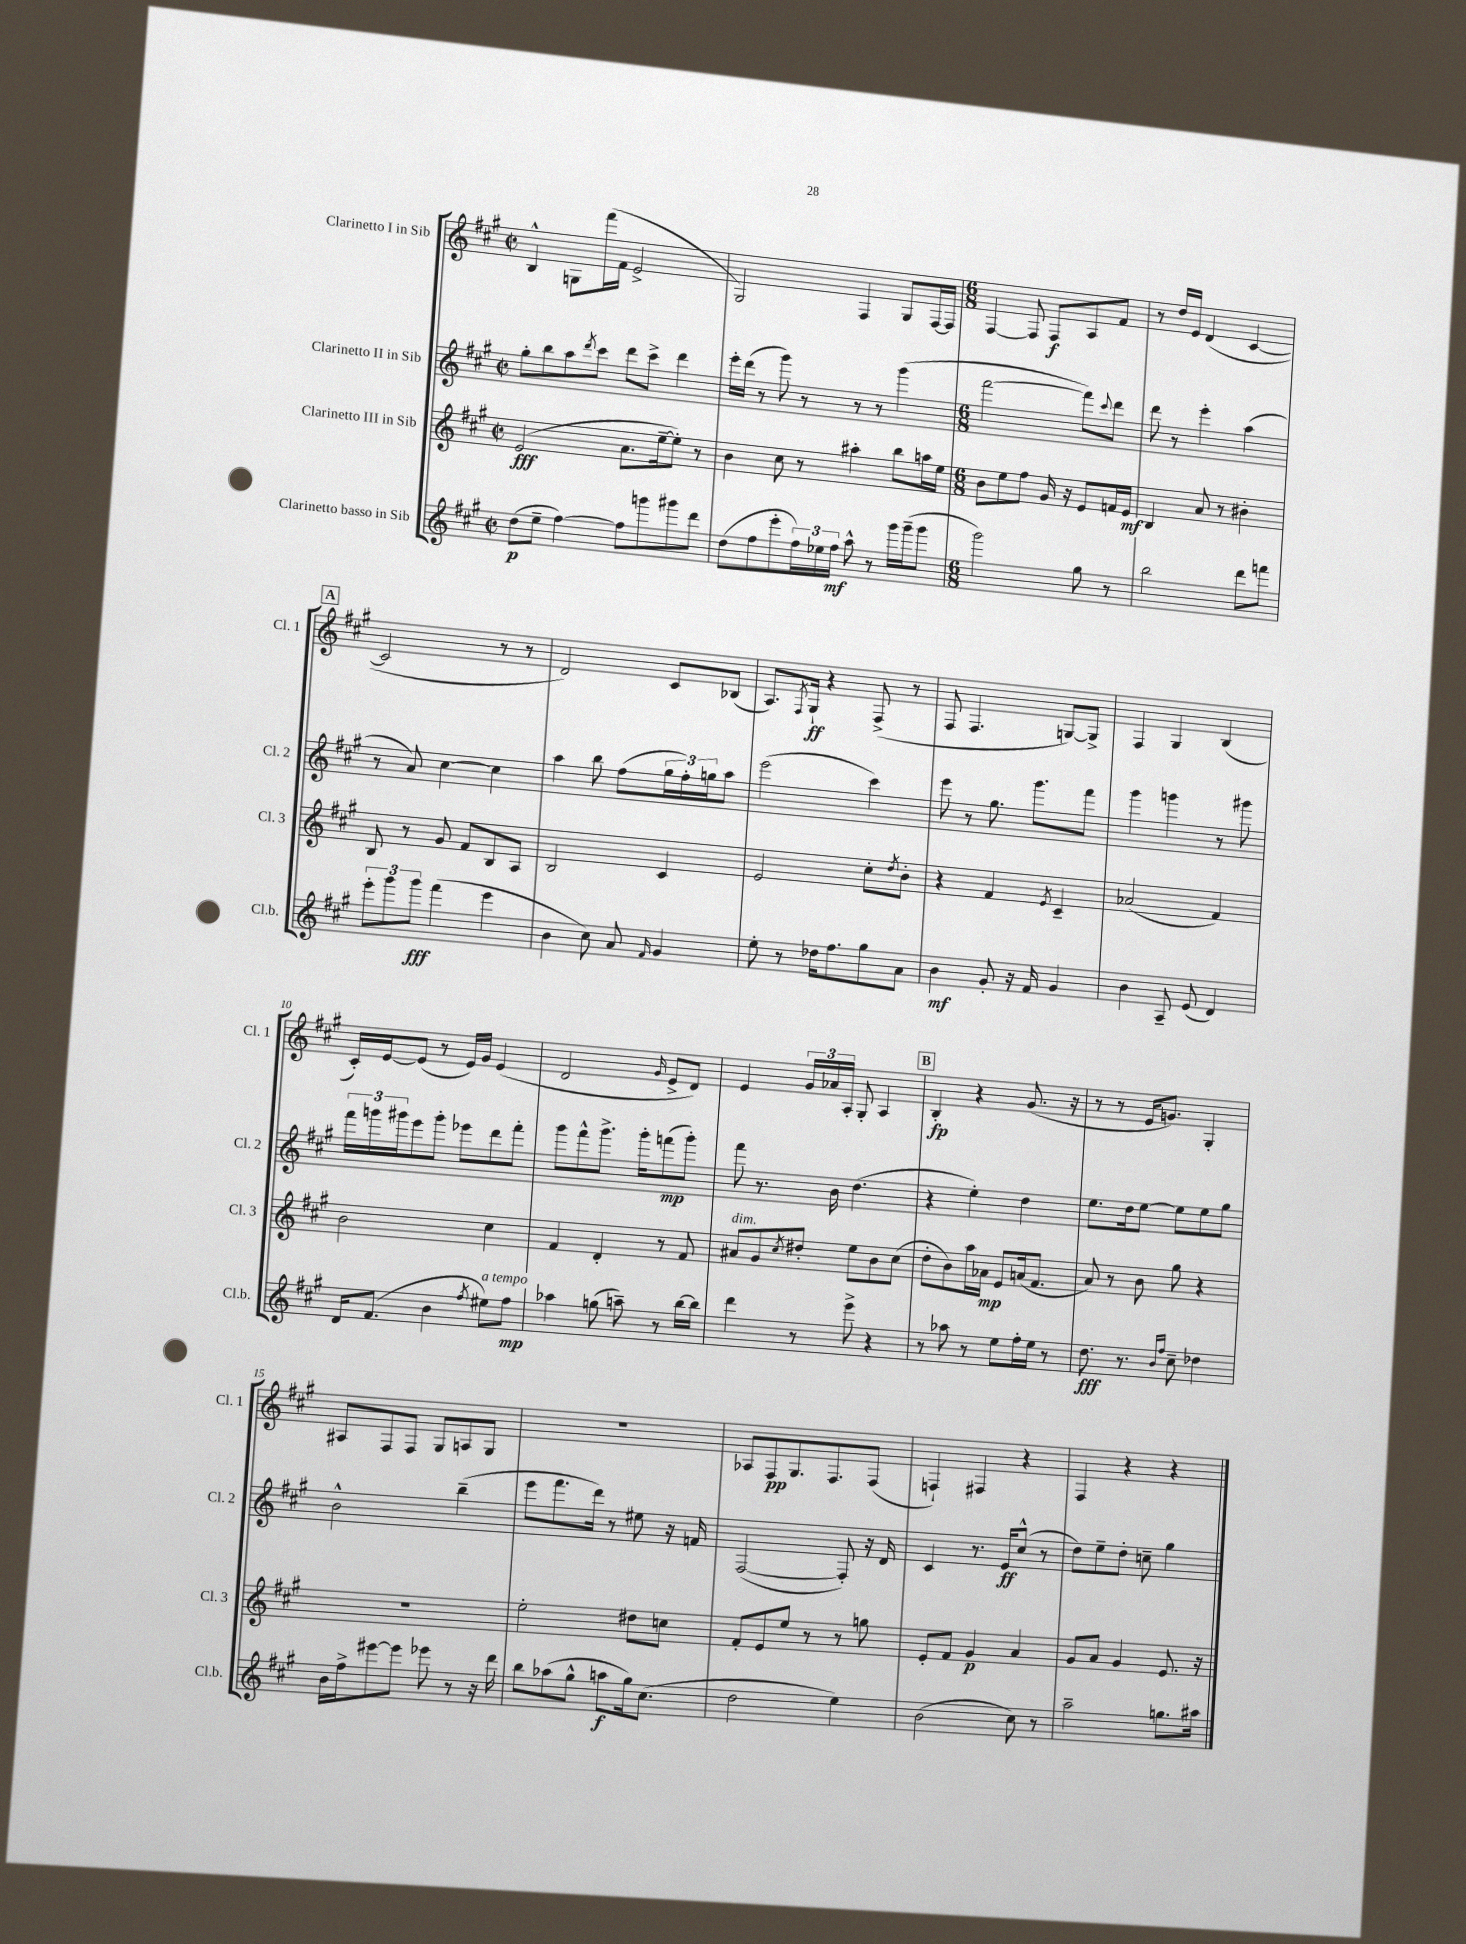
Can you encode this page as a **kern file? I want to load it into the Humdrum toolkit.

**kern	**dynam	**kern	**dynam	**kern	**dynam	**kern	**dynam
*part4	*part4	*part3	*part3	*part2	*part2	*part1	*part1
*staff4	*staff4	*staff3	*staff3	*staff2	*staff2	*staff1	*staff1
*I"Clarinetto basso in Sib	*	*I"Clarinetto III in Sib	*	*I"Clarinetto II in Sib	*	*I"Clarinetto I in Sib	*
*I'Cl.b.	*	*I'Cl. 3	*	*I'Cl. 2	*	*I'Cl. 1	*
*clefG2	*	*clefG2	*	*clefG2	*	*clefG2	*
*k[f#c#g#]	*	*k[f#c#g#]	*	*k[f#c#g#]	*	*k[f#c#g#]	*
*M2/2	*	*M2/2	*	*M2/2	*	*M2/2	*
*met(c|)	*	*met(c|)	*	*met(c|)	*	*met(c|)	*
=1	=1	=1	=1	=1	=1	=1	=1
(8dd\L	p	(2e/	fff	8gg#'\L	.	4B^^/	.
8ee~\J	.	.	.	8bb\	.	.	.
[4ff#\)	.	.	.	8aa\	.	8Gn\L	.
.	.	.	.	8qddd/	.	.	.
.	.	.	.	8ccc#\J	.	(16fff#\L	.
.	.	.	.	.	.	16f#\JJ	.
8ff#\L]	.	8.a\L	.	8ddd\L	.	2e^/	.
8gggn\	.	.	.	8ccc#^\J	.	.	.
.	.	[16ee~\k	.	.	.	.	.
8ggg#X\	.	8ee'\J])	.	4ddd\	.	.	.
8ddd\J	.	8r	.	.	.	.	.
=2	=2	=2	=2	=2	=2	=2	=2
(8dd\L	.	4b\	.	16eee'\LL	.	2G#/)	.
.	.	.	.	(16ddd\JJ	.	.	.
8ff#\	.	.	.	8r	.	.	.
8eee'\	.	8cc#\	.	8ggg#\)	.	.	.
24ff#\L)	.	8r	.	8r	.	.	.
24ee-X\	.	.	.	.	.	.	.
24ff#\JJ	mf	.	.	.	.	.	.
8aa^^\	.	4aa#X'\	.	8r	.	4F#/	.
8r	.	.	.	8r	.	.	.
16ggg#\LL	.	8bb\L	.	(4ggg#\	.	8G#/L	.
(16ggg#~\J	.	.	.	.	.	.	.
8ggg#\J	.	16aan\L	.	.	.	[16F#/L	.
.	.	16ee\JJ	.	.	.	16F#/JJ]	.
=3	=3	=3	=3	=3	=3	=3	=3
*M6/8	*	*M6/8	*	*M6/8	*	*M6/8	*
2ggg#\)	.	8b\L	.	[2fff#\	.	[4F#/	.
.	.	8ee\	.	.	.	.	.
.	.	8ff#\J	.	.	.	8F#/]	.
.	.	16g#/	.	.	.	8F#/L	f
.	.	16r	.	.	.	.	.
8gg#\	.	8e/L	.	8fff#\L])	.	8A/	.
.	.	.	.	8qqccc#/	.	.	.
8r	.	16fn/L	.	8ddd\J	.	8f#/J	.
.	.	16e/JJ	mf	.	.	.	.
=4	=4	=4	=4	=4	=4	=4	=4
2bb\	.	4B/	.	8ddd\	.	8r	.
.	.	.	.	8r	.	16dd/LL	.
.	.	.	.	.	.	16e/JJ	.
.	.	8a/	.	4eee'\	.	(4d/	.
.	.	8r	.	.	.	.	.
8ddd\L	.	4b#X'\	.	(4aa\	.	[4c#/	.
8fffn\J	.	.	.	.	.	.	.
!!LO:LB:g=z
!!LO:REH:place=s1:t=A
=5	=5	=5	=5	=5	=5	=5	=5
12eee'\L	.	8B/	.	8r	.	2c#/]	.
12ggg#\	.	.	.	.	.	.	.
.	.	8r	.	8a/)	.	.	.
12ggg#\J	fff	.	.	.	.	.	.
(4fff#\	.	8g#/	.	[4cc#\	.	.	.
.	.	8f#/L	.	.	.	.	.
4eee\	.	8B/	.	4cc#\]	.	8r	.
.	.	8A/J	.	.	.	8r	.
=6	=6	=6	=6	=6	=6	=6	=6
4b\	.	2B/	.	4aa\	.	2d/)	.
8cc#\)	.	.	.	8bb\	.	.	.
8a/	.	.	.	(8ff#\L	.	.	.
16qqf#/	.	.	.	.	.	.	.
4g#/	.	4c#/	.	24gg#\L	.	8c#/L	.
.	.	.	.	24ff#'\)	.	.	.
.	.	.	.	24ggn\J	.	.	.
.	.	.	.	8aa\J	.	(8B-X/J	.
=7	=7	=7	=7	=7	=7	=7	=7
8ee'\	.	2e/	.	(2eee\	.	8.A/L)	.
8r	.	.	.	.	.	.	.
.	.	.	.	.	.	8qF#/	.
.	.	.	.	.	.	16G#`/Jk	ff
16dd-X\KL	.	.	.	.	.	4r	.
8.ff#\	.	.	.	.	.	.	.
8gg#\	.	8cc#'\L	.	4ccc#\)	.	(8F#^/	.
.	.	8qdd/	.	.	.	.	.
8a\J	.	8b'\J	.	.	.	8r	.
=8	=8	=8	=8	=8	=8	=8	=8
4b\	mf	4r	.	8eee\	.	8F#/	.
.	.	.	.	8r	.	4.F#/	.
8g#'/	.	4f#/	.	8.gg#\	.	.	.
16r	.	.	.	.	.	.	.
16f#/	.	.	.	8.ggg#\L	.	.	.
.	.	8qe/	.	.	.	.	.
4g#/	.	4c#~/	.	.	.	[8Gn/L)	.
.	.	.	.	8fff#\J	.	8G^/J]	.
=9	=9	=9	=9	=9	=9	=9	=9
4b\	.	(2a-X/	.	4ggg#\	.	4F#/	.
8A~/	.	.	.	4gggn\	.	4G#/	.
(8e/	.	.	.	.	.	.	.
4d/)	.	4f#/)	.	8r	.	(4B/	.
.	.	.	.	8ggg#X\	.	.	.
!!LO:LB:g=z
=10	=10	=10	=10	=10	=10	=10	=10
16d/KL	.	2b\	.	24fff#\LL	.	16c#'/LL)	.
.	.	.	.	24gggn\	.	.	.
(8.f#/J	.	.	.	.	.	[16e/J	.
.	.	.	.	24ggg#X\J	.	.	.
.	.	.	.	8eee\	.	(8e/J]	.
4b\	.	.	.	8ggg#'\J	.	8r	.
.	.	.	.	8eee-X\L	.	16e/LL)	.
.	.	.	.	.	.	16g#/JJ	.
8qff#/	.	.	.	.	.	.	.
!LO:TX:a:i:t=a tempo	!	!	!	!	!	!	!
8ee#X\L)	.	4cc#\	.	8ddd\	.	(4e/	.
8ff#\J	mp	.	.	8fff#'\J	.	.	.
=11	=11	=11	=11	=11	=11	=11	=11
4aa-X\	.	4f#/	.	8ggg#\L	.	2d/	.
.	.	.	.	8fff#^^\	.	.	.
(8ggn\	.	4d'/	.	8.ggg#^\J	.	.	.
8aan~\)	.	.	.	.	.	.	.
.	.	.	.	16ggg#'\KL	.	.	.
.	.	.	.	.	.	16qqg#/	.
8r	.	8r	.	(8fffn\	mp	8e^/L	.
[16bb\LL	.	8f#/	.	8ggg#'\J)	.	8d/J)	.
16bb\JJ]	.	.	.	.	.	.	.
=12	=12	=12	=12	=12	=12	=12	=12
!	!	!LO:TX:a:i:t=dim.	!	!	!	!	!
4ddd\	.	8a#X/L	.	8fff#\	.	4e/	.
.	.	8g#/	.	8.r	.	.	.
.	.	8qcc#/	.	.	.	.	.
8r	.	8dd#X'/J	.	.	.	24g#/LL	.
.	.	.	.	.	.	24a-X/	.
.	.	.	.	16b\	.	.	.
.	.	.	.	.	.	24A'/JJ	.
8eee^\	.	8ee\L	.	(4.dd\	.	8G#'/	.
4r	.	8b\	.	.	.	4A/	.
.	.	(8cc#\J	.	.	.	.	.
!!LO:REH:place=s1:t=B
=13	=13	=13	=13	=13	=13	=13	=13
8r	.	8dd'\L	.	4r	.	4B'/	fp
8aa-X\	.	8b\)	.	.	.	.	.
8r	.	16aa\L	.	4ee'\)	.	4r	.
.	.	16a-X\JJ	mp	.	.	.	.
8ee\L	.	8e/L	.	.	.	.	.
16ff#'\L	.	(16an/k	.	4dd\	.	(8.g#/	.
16ee\JJ	.	8.f#/J	.	.	.	.	.
8r	.	.	.	.	.	.	.
.	.	.	.	.	.	16r	.
=14	=14	=14	=14	=14	=14	=14	=14
8.dd\	fff	8a/)	.	8.ee\L	.	8r	.
.	.	8r	.	.	.	8r	.
8.r	.	.	.	16dd\k	.	.	.
.	.	8b\	.	[8ee\J	.	16e/KL	.
.	.	.	.	.	.	8.gn/J)	.
16qqb/LL	.	.	.	.	.	.	.
16qqff#/JJ	.	.	.	.	.	.	.
8cc#~\	.	8gg#\	.	8ee\L]	.	.	.
4dd-X\	.	4r	.	8ee\	.	4G#'/	.
.	.	.	.	8gg#\J	.	.	.
!!LO:LB:g=z
=15	=15	=15	=15	=15	=15	=15	=15
16b\LL	.	2.r	.	2b^^\	.	8A#X/L	.
16ff#^\J	.	.	.	.	.	.	.
[8eee#X\	.	.	.	.	.	8F#/	.
8eee#\J]	.	.	.	.	.	8F#/J	.
8eee-X\	.	.	.	.	.	8G#/L	.
8r	.	.	.	(4bb~\	.	8An/	.
16r	.	.	.	.	.	8G#/J	.
16ddd\	.	.	.	.	.	.	.
=16	=16	=16	=16	=16	=16	=16	=16
8bb\L	.	2ee'\	.	8eee\L	.	2.r	.
(8aa-X\	.	.	.	8.fff#\	.	.	.
8gg#^^\J	.	.	.	.	.	.	.
.	.	.	.	16ddd\Jk)	.	.	.
8aan\L	f	.	.	8r	.	.	.
16gg#\k)	.	8dd#X\L	.	8ee#X\	.	.	.
(8.cc#\J	.	.	.	.	.	.	.
.	.	8ccn\J	.	16r	.	.	.
.	.	.	.	16fn/	.	.	.
=17	=17	=17	=17	=17	=17	=17	=17
2dd\	.	8f#'/L	.	([2F#/	.	8A-X/L	.
.	.	8e/	.	.	.	8F#/	pp
.	.	8ee/J	.	.	.	8.G#/	.
.	.	8r	.	.	.	.	.
.	.	.	.	.	.	8.F#/	.
4ee\)	.	8r	.	8F#'/])	.	.	.
.	.	8ggn\	.	16r	.	(8F#/J	.
.	.	.	.	16d/	.	.	.
=18	=18	=18	=18	=18	=18	=18	=18
(2b\	.	8e'/L	.	4c#/	.	4Fn`/)	.
.	.	8f#/J	.	.	.	.	.
.	.	4g#/	p	8.r	.	4F#X/	.
.	.	.	.	16e/KL	ff	.	.
8cc#\)	.	4a/	.	(8cc#^^/J	.	4r	.
8r	.	.	.	8r	.	.	.
=19	=19	=19	=19	=19	=19	=19	=19
2aa~\	.	8g#/L	.	8dd\L)	.	4F#/	.
.	.	8a/J	.	8ee~\	.	.	.
.	.	4g#/	.	8dd'\J	.	4r	.
.	.	.	.	8ccn~\	.	.	.
8.ggn\L	.	8.e/	.	4gg#\	.	4r	.
16aa#X\Jk	.	16r	.	.	.	.	.
==	==	==	==	==	==	==	==
*-	*-	*-	*-	*-	*-	*-	*-
